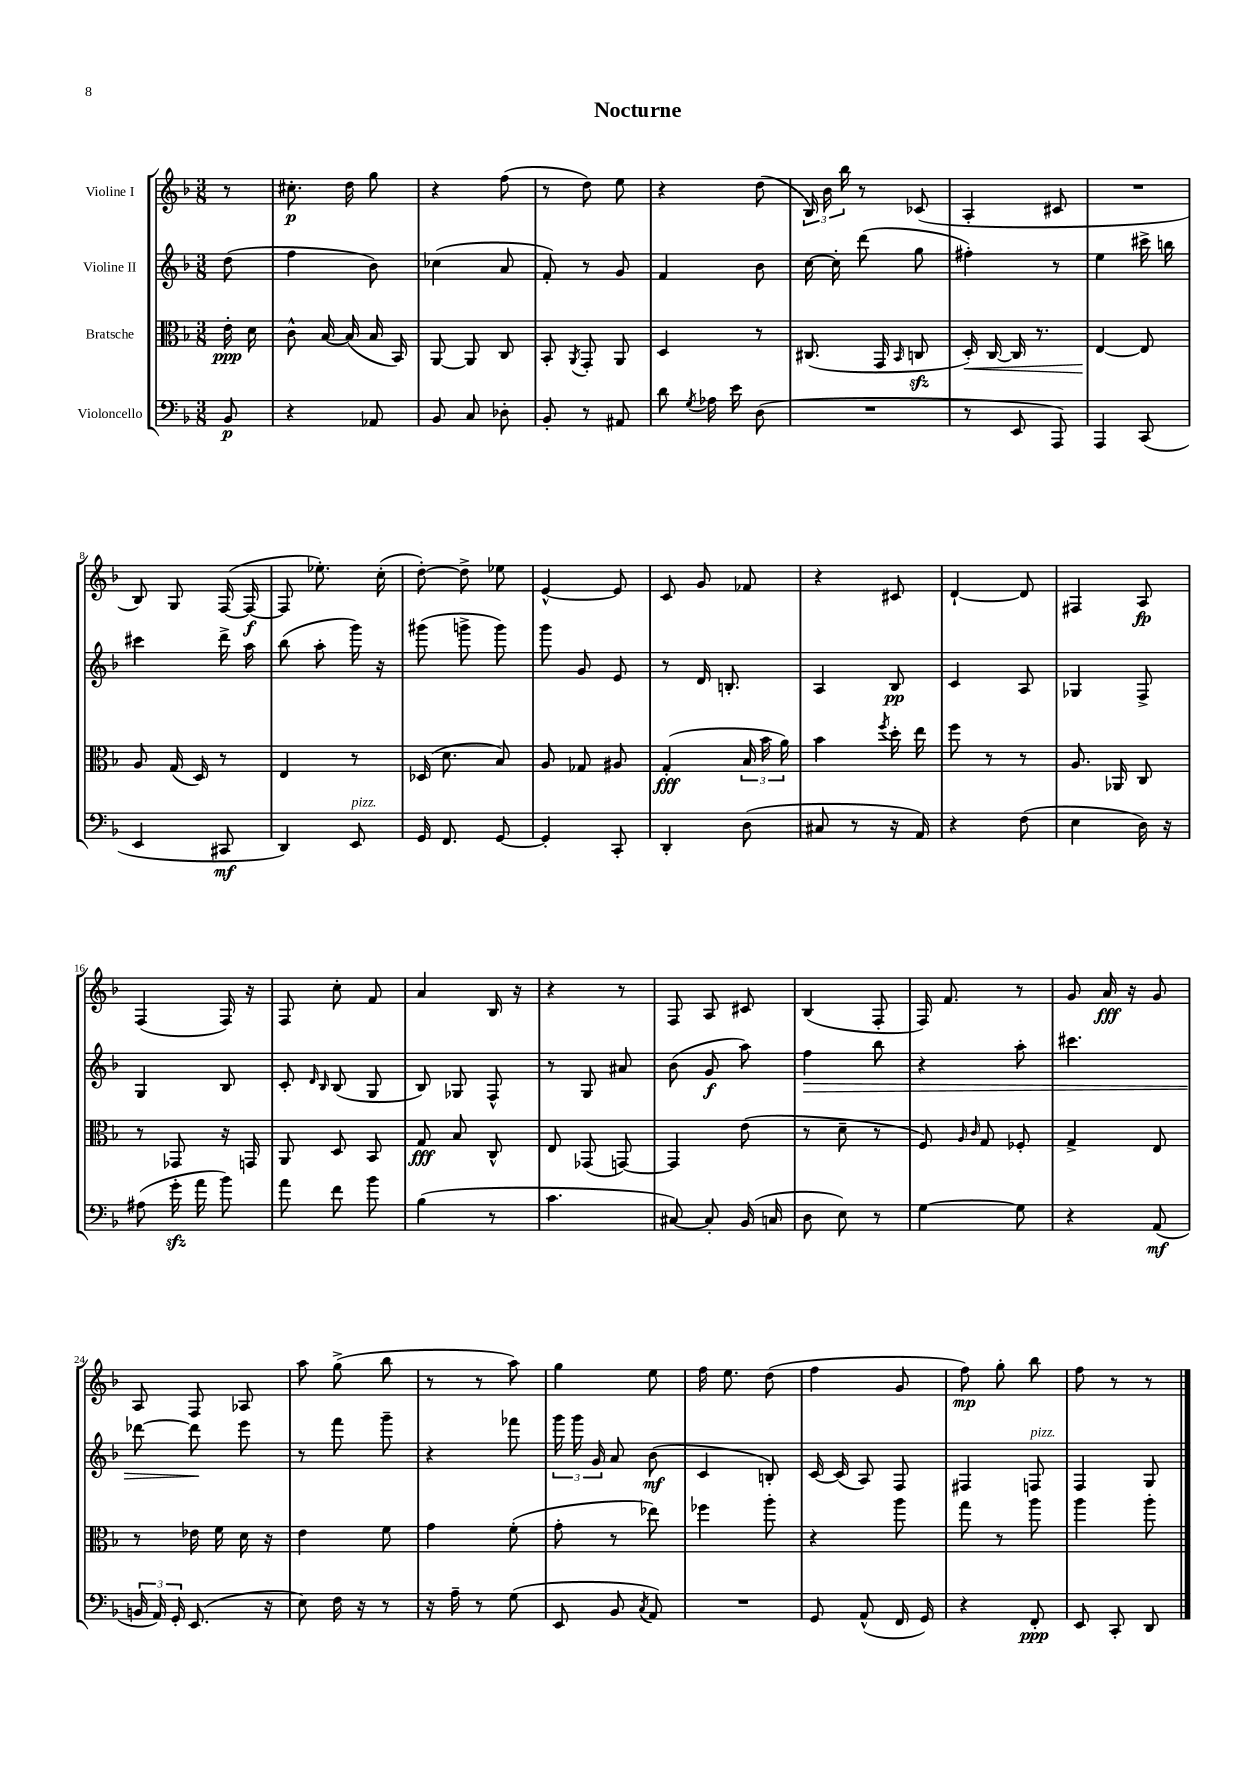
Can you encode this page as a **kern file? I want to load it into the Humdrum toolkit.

**kern	**kern	**kern	**kern
*staff4	*staff3	*staff2	*staff1
*clefF4	*clefC3	*clefG2	*clefG2
*k[b-]	*k[b-]	*k[b-]	*k[b-]
*M3/8	*M3/8	*M3/8	*M3/8
8BB-/	16e'\	(8dd\	8r
.	16d\	.	.
=	=	=	=
4r	8c^^\	4ff\	8.cc#'\
.	[16B-/	.	.
.	(16B-/]	.	16dd\
8AA-/	16B-/	8b-\)	8gg\
.	16BB-/)	.	.
=	=	=	=
8BB-/	[8AA/	(4cc-\	4r
8C/	8AA/]	.	.
8D-'\	8C/	8a/	(8ff\
=	=	=	=
8BB-'/	8BB-'/	8f'/)	8r
.	8qAA/	.	.
8r	8GG'/	8r	8dd\)
8AA#/	8AA/	8g/	8ee\
=	=	=	=
8d\	4D/	4f/	4r
8qG/	.	.	.
16A-\	.	.	.
16e\	.	.	.
(8D\	8r	8b-\	(8dd\
=	=	=	=
4.r	(8.C#/	[16cc\	24B-/)
.	.	.	24b-\
.	.	16cc'\]	.
.	.	.	24bb-\
.	.	(8ddd\	8r
.	16GG/	.	.
.	16qqBB-/	.	.
.	8C/	8gg\	(8c-/
=	=	=	=
8r	16D'/)	4ff#'\)	4A'/
.	[16C/	.	.
8EE/	16C/]	.	.
.	8.r	.	.
8AAA/)	.	8r	8c#/
=	=	=	=
4AAA/	[4E/	4ee\	4.r
(8CC/	8E/]	16ccc#^\	.
.	.	16bb\	.
=	=	=	=
4EE/	8A/	4ccc#\	8B-/)
.	(16G/	.	8G/
.	16D/)	.	.
8CC#/	8r	16ddd^\	([16F/
.	.	16aa\	16F/_
=	=	=	=
4DD/)	4E/	(8bb-\	8F/]
.	.	8aa'\	8.ee-'\)
8EE/	8r	16ggg\)	.
.	.	16r	(16cc'\
=	=	=	=
16GG/	(16D-/	(8ggg#\	[8dd'\)
8.FF/	8.d\	.	.
.	.	8ggg^\	8dd^\]
[8GG/	8B-/)	8ggg\)	8ee-\
=	=	=	=
4GG'/]	8A/	8ggg\	[4e^^/
.	8G-/	8g/	.
8CC'/	8A#/	8e/	8e/]
=	=	=	=
4DD'/	(4G'/	8r	8c/
.	.	16d/	8g/
.	.	8.B'/	.
(8D\	24B-/	.	8f-/
.	24b-\	.	.
.	24a\)	.	.
=	=	=	=
8C#/	4b-\	4A/	4r
8r	.	.	.
.	8qff/	.	.
16r	16dd'\	8B-/	8c#/
16AA/)	16ee\	.	.
=	=	=	=
4r	8ff\	4c/	[4d`/
.	8r	.	.
(8F\	8r	8A/	8d/]
=	=	=	=
4E\	8.A/	4G-/	4F#/
.	16AA-/	.	.
16D\)	8C/	8F^/	8A/
16r	.	.	.
=	=	=	=
(8A#\	8r	4G/	(4F/
16g'\	8GG-/	.	.
16a\	.	.	.
8b-\)	16r	8B-/	16F/)
.	16GG/	.	16r
=	=	=	=
8a\	8AA/	8c'/	8F/
.	.	16qqd/	.
.	.	16qqB-/	.
8f\	8D/	(8B-/	8cc'\
8b-\	8BB-/	8G/	8f/
=	=	=	=
(4B-\	8G/	8B-/)	4a/
.	8B-/	8G-/	.
8r	8C^^/	8F^^/	16B-/
.	.	.	16r
=	=	=	=
4.c\	8E/	8r	4r
.	(8GG-/	8G/	.
.	[8GG/)	8a#/	8r
=	=	=	=
[8C#/)	4GG/]	(8b-\	8F/
8C#'/]	.	8g/	8A/
(16BB-/	(8e\	8aa\)	8c#/
16C/	.	.	.
=	=	=	=
8D\	8r	4ff\	(4B-/
8E\)	8d~\	.	.
8r	8r	8bb-\	8F'/
=	=	=	=
[4G\	8F/)	4r	16F/)
.	.	.	8.f/
.	16qqA/	.	.
.	16qqc/	.	.
.	8G/	.	.
8G\]	8F-'/	8aa'\	8r
=	=	=	=
4r	4G^/	4.ccc#\	8g/
.	.	.	16a/
.	.	.	16r
(8AA/	8E/	.	8g/
=	=	=	=
24BB/	8r	[8ddd-\	8A/
24AA/)	.	.	.
24GG'/	.	.	.
(8.EE/	16e-\	8ddd-\]	8F/
.	16f\	.	.
.	16d\	8eee\	8A-/
16r	16r	.	.
=	=	=	=
8E\)	4e\	8r	8aa\
16F\	.	8fff\	(8gg^\
16r	.	.	.
8r	8f\	8ggg~\	8bb-\
=	=	=	=
16r	4g\	4r	8r
16A~\	.	.	.
8r	.	.	8r
(8G\	(8f'\	8fff-\	8aa\)
=	=	=	=
8EE/	8g'\	24ggg\	4gg\
.	.	24ggg\	.
.	.	24g/	.
8BB-/	8r	8a/	.
8qC/	.	.	.
8AA/)	8ee-\)	(8b-\	8ee\
=	=	=	=
4.r	4ff-\	4c/	16ff\
.	.	.	8.ee\
.	8aa'\	8B'/)	(8dd\
=	=	=	=
8GG/	4r	[16c/	4ff\
.	.	(16c/]	.
(8AA^^/	.	8A/)	.
16FF/	8aa\	8F/	8g/
16GG/)	.	.	.
=	=	=	=
4r	8gg\	4F#/	8ff\)
.	8r	.	8gg'\
8FF'/	8aa\	8F/	8bb-\
=	=	=	=
8EE/	4aa\	4F/	8ff\
8CC'/	.	.	8r
8DD/	8aa'\	8G/	8r
==	==	==	==
*-	*-	*-	*-
